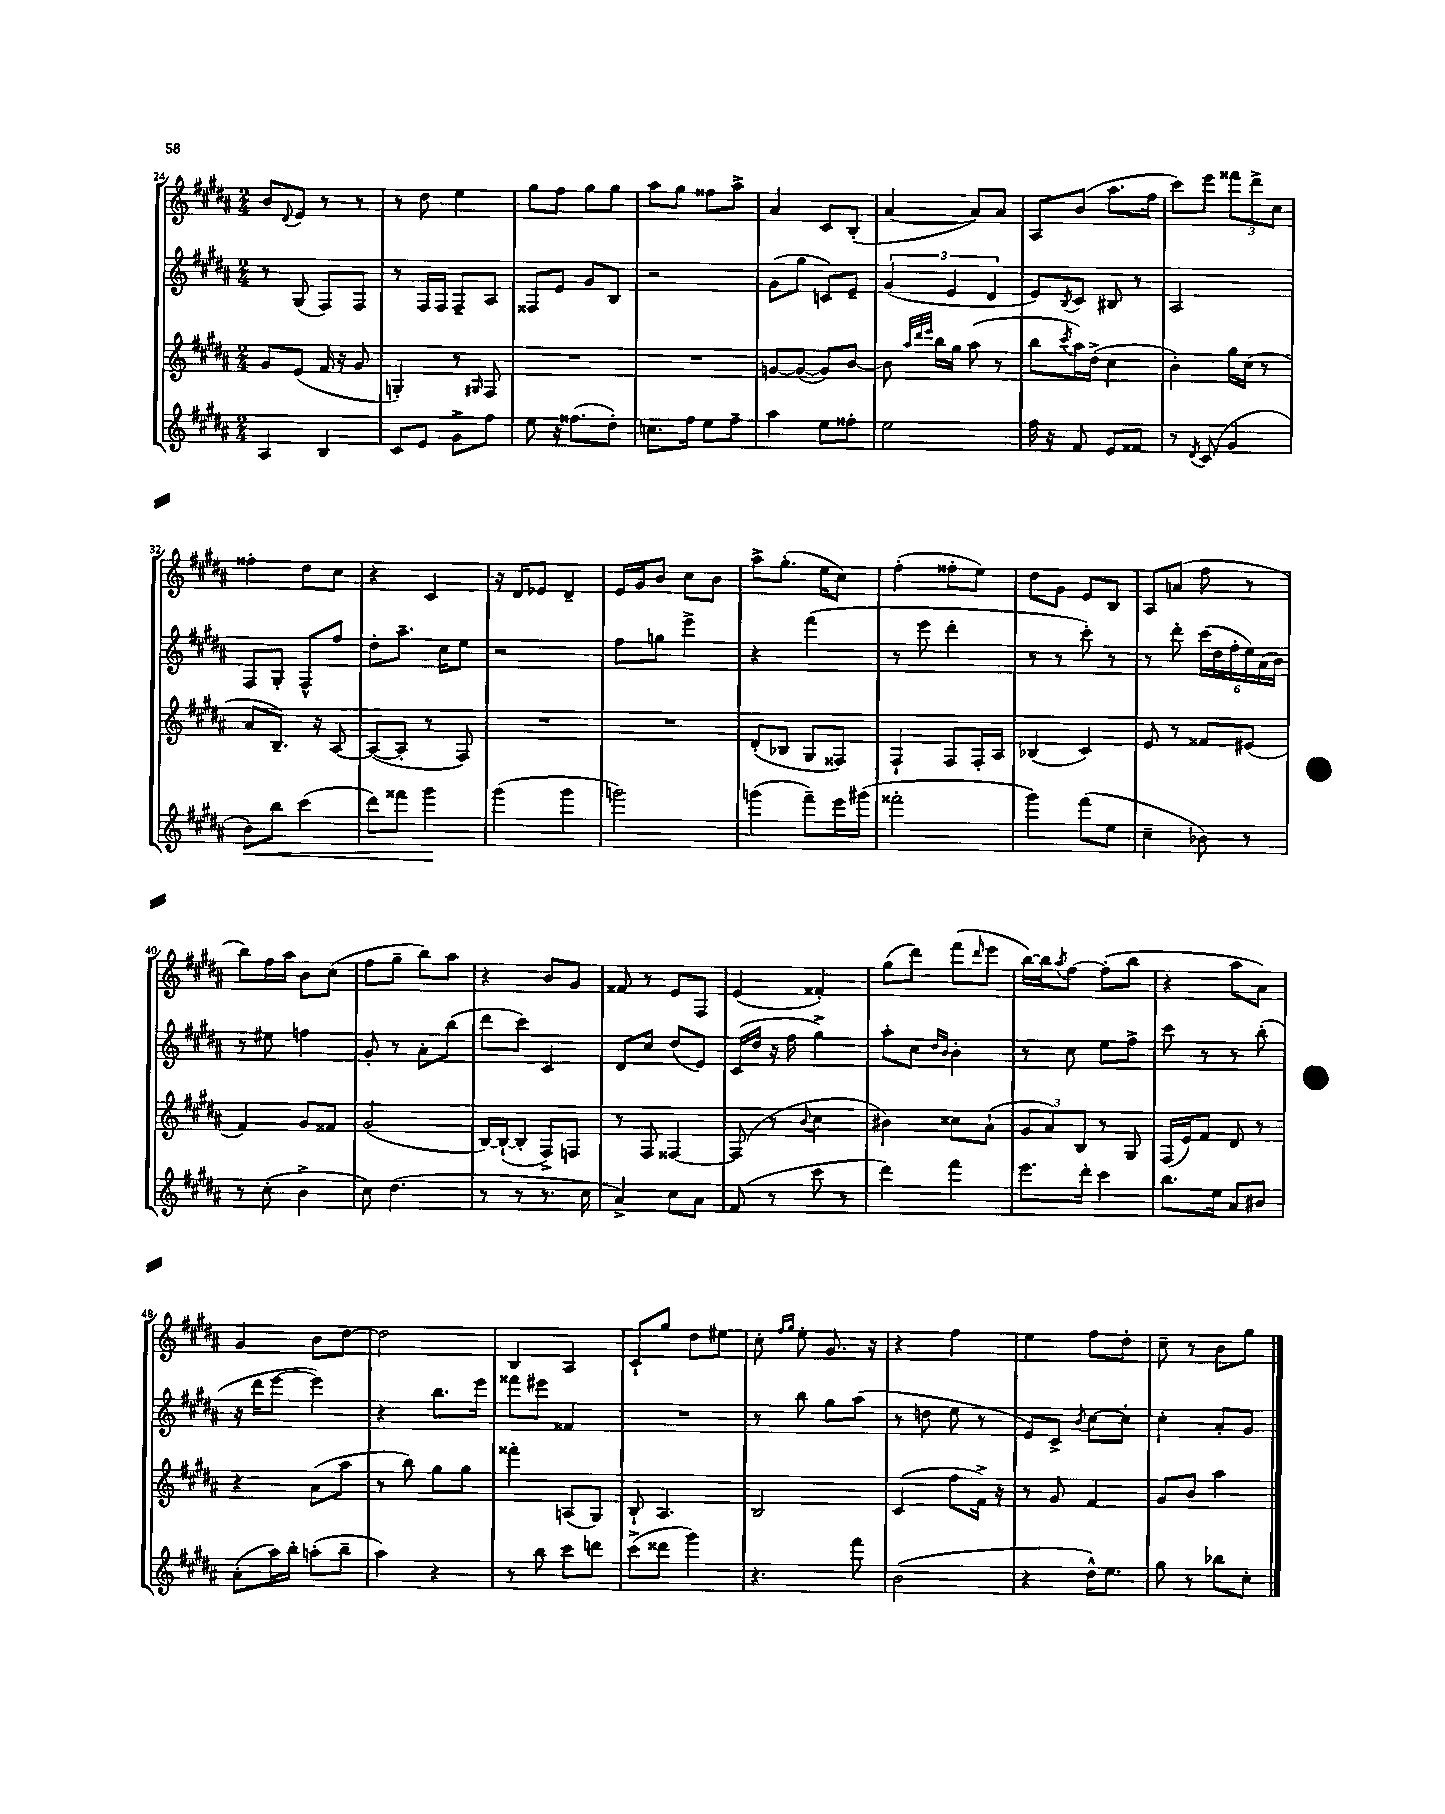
<<
\new StaffGroup <<
\new Staff = "s0" {
    \clef treble \key b \major \numericTimeSignature \time 2/4
    b'8 \appoggiatura { dis'8 } e'8 r8 r8 |
    r8 dis''8 e''4 |
    gis''8 fis''8 gis''8 gis''8 |
    ais''8 gis''8 fisis''8 ais''8-> |
    ais'4 cis'8 b8-.( |
    ais'4~ ais'8) ais'8 |
    ais8 b'8( ais''8. fis''16 |
    cis'''8) e'''8 \tuplet 3/2 { fisis'''8 dis'''8-> cis''8 } |
    fisis''4-. dis''8 cis''8 |
    r4 cis'4 |
    r16 dis'16 ees'8 dis'4-- |
    e'16 gis'16 b'8 cis''8 b'8 |
    ais''8-> gis''8.-.( e''16 cis''8) |
    fis''4-.( fisis''8-. e''8) |
    dis''8 gis'8 e'8 b8 |
    ais8 a'8( fis''8 r8 |
    b''8) fis''16 ais''16 b'8 cis''8( |
    fis''8 gis''8-- b''8) ais''8 |
    r4 b'8 gis'8 |
    fisis'8 r8 e'8 fis8 |
    e'4( fisis'4-.) |
    gis''8( dis'''8) fis'''8( \grace { dis'''16 } e'''8 |
    b''16~) b''16 \acciaccatura { ais''8 } fis''8~ fis''8-.( b''8 |
    r4 ais''8 ais'8) |
    gis'4 b'8 dis''8~ |
    dis''2 |
    b4 ais4 |
    cis'8-! gis''8 dis''8 eis''8 |
    cis''8-. \grace { fis''16 gis''16 } e''8-. gis'8. r16 |
    r4 fis''4 |
    e''4 fis''8 dis''8-. |
    cis''8-- r8 b'8 gis''8 \bar "|." |
}
\new Staff = "s1" {
    \clef treble \key b \major \numericTimeSignature \time 2/4
    r8 gis8( fis8) fis8 |
    r8 fis16 fis16 fis8-- ais8 |
    fisis8 e'8 gis'8 b8 |
    r2 |
    gis'8( gis''8 c'8) e'8-- |
    \tuplet 3/2 { gis'4( e'4 dis'4 } |
    e'8) \acciaccatura { b8 } cis'8 bis8 r8 |
    ais2 |
    fis8 gis8-. fis8-^ fis''8 |
    dis''8-. ais''8.-- cis''16 e''8 |
    r2 |
    fis''8 g''8 e'''4-> |
    r4 fis'''4( |
    r8 e'''8 dis'''4-. |
    r8 r8 cis'''8-.) r8 |
    r8 dis'''8-. \tuplet 6/4 { cis'''16( dis''16 fis''16-. e''16) ais'16( b'16) } |
    r8 eis''8 f''4 |
    gis'8-. r8 ais'8-. b''8( |
    dis'''8 cis'''8) cis'4 |
    dis'8 cis''8 dis''8( e'8) |
    cis'16( dis''16 r16 fis''16 gis''4->) |
    ais''8-. cis''8 \grace { dis''16 b'16 } b'4-. |
    r8 cis''8 e''8 fis''8-> |
    cis'''8 r8 r8 b''8-.( |
    r16 dis'''16 e'''8~ e'''4) |
    r4 b''8. e'''16 |
    fisis'''8 eis'''8 fisis'4 |
    R2 |
    r8 b''8 gis''8 ais''8( |
    r8 d''8 e''8 r8 |
    e'8) cis'8-> \acciaccatura { b'8 } cis''8~ cis''8-. |
    cis''4-. ais'8-. gis'8 \bar "|." |
}
\new Staff = "s2" {
    \clef treble \key b \major \numericTimeSignature \time 2/4
    gis'8 e'8( fis'16 r16 gis'8 |
    g4-.) r8 \grace { gis16 } fis8 |
    R2 |
    R2 |
    g'8~ g'8~( g'8) b'8~ |
    b'8 \grace { ais''32 dis'''32 e'''32 } b''16 gis''16 ais''8( r8 |
    b''8 \acciaccatura { cis'''8 } ais''16) dis''16->( cis''4 |
    b'4-.) gis''16 cis''16( r8 |
    ais'8 b8.--) r16 ais8~ |
    ais8~( ais8-. r8 fis8) |
    R2 |
    R2 |
    dis'8-.( bes8 gis8 fisis8) |
    fis4-! fis8 fis16-. ais16 |
    bes4( cis'4) |
    e'8 r8 fisis'8 eis'8( |
    fis'4) gis'8 fisis'8 |
    gis'2( |
    b16~) b16~-!( b8-. fis8->) f8 |
    r8 fis8 fisis4~ |
    fisis8( r8 \appoggiatura { b'8 } cis''4 |
    bis'4) cisis''8 ais'8-!( |
    \tuplet 3/2 { gis'8 ais'8) b8 } r8 gis8 |
    fis16( e'16) fis'8 dis'8 r8 |
    r4 ais'8( ais''8 |
    r8 b''8) gis''8 gis''8 |
    fisis'''4-. a8( gis8) |
    b8-! ais4. |
    b2 |
    cis'4( fis''8 fis'16->) r16 |
    r8 gis'8 fis'4 |
    gis'8 b'8 ais''4 \bar "|." |
}
\new Staff = "s3" {
    \clef treble \key b \major \numericTimeSignature \time 2/4
    ais4 b4 |
    cis'8 e'8 gis'8-> fis''8 |
    e''8 r16 fisis''8.( dis''8-.) |
    c''8. fis''16 e''8 fis''8-- |
    ais''4 e''8 fisis''8-. |
    e''2 |
    fis''16 r16 fis'8 e'8 fisis'8 |
    r8 \acciaccatura { dis'8 } cis'8( gis'4 |
    b'8\<) b''8 cis'''4( |
    dis'''8) fisis'''8 gis'''4\! |
    gis'''4( gis'''4 |
    g'''2) |
    g'''4( fis'''8--) e'''16 gis'''16( |
    fisis'''2-. |
    gis'''4) fis'''8( e''8 |
    cis''4-- bes'8) r8 |
    r8 cis''8-.( b'4-> |
    cis''8) dis''4.( |
    r8 r8 r8. cis''16 |
    ais'4->) cis''8 ais'8 |
    fis'8( r8 cis'''8 r8 |
    dis'''4) fis'''4 |
    e'''8. dis'''16-. cis'''4 |
    b''8. e''16 ais'8 bis'8 |
    ais'8-.( ais''16) b''16-. a''8-.( b''8-- |
    ais''4) r4 |
    r8 b''8 cis'''8 d'''8 |
    cis'''8->( disis'''8 gis'''4) |
    r4. fis'''8 |
    b'2( |
    r4 dis''16-^) e''8. |
    gis''8 r8 bes''8 cis''8-. \bar "|." |
}
>>
>>
\layout { \context { \Score currentBarNumber = #24 } }
